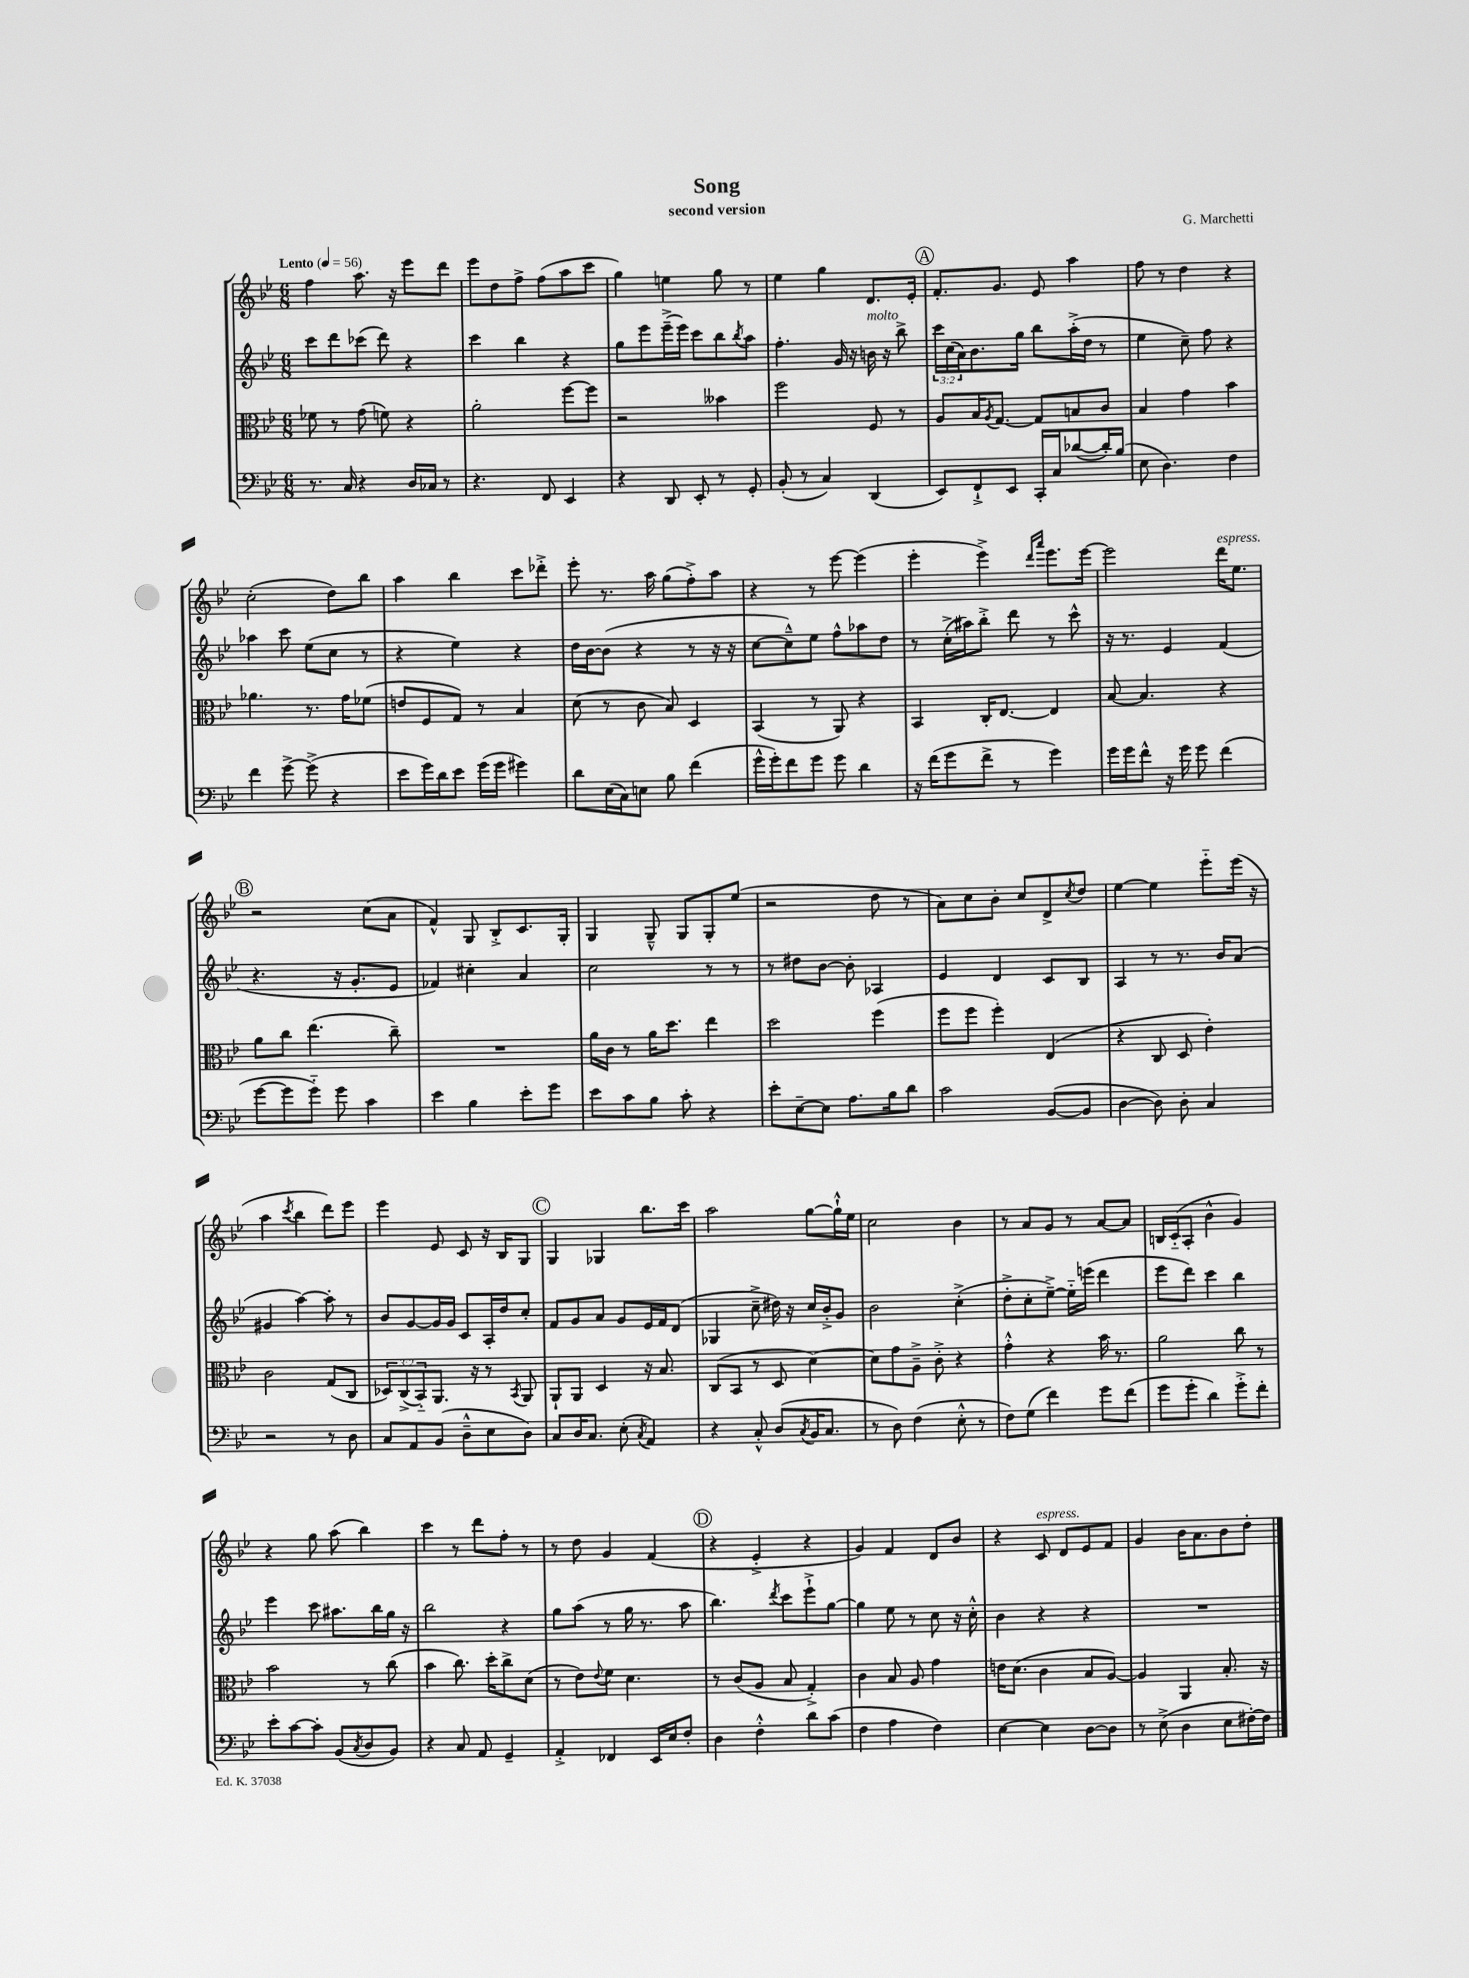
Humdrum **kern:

**kern	**kern	**kern	**kern
*part4	*part3	*part2	*part1
*staff4	*staff3	*staff2	*staff1
*clefF4	*clefC3	*clefG2	*clefG2
*k[b-e-]	*k[b-e-]	*k[b-e-]	*k[b-e-]
*M6/8	*M6/8	*M6/8	*M6/8
*MM56	*MM56	*MM56	*MM56
=1	=1	=1	=1
!	!	!	!LO:TX:a:B:t=Lento
8.r	8f-X\	8ccc\L	4ff\
.	8r	8ddd\	.
16C/	.	.	.
4r	(8g\	(8ccc-X\J	8.aa\
.	8fn\)	8ddd\)	.
.	.	.	16r
16D/LL	4r	4r	8eee-\L
16C-X/JJ	.	.	.
8r	.	.	8ddd\J
=2	=2	=2	=2
4.r	2a'\	4ccc\	8eee-\L
.	.	.	8dd\
.	.	4bb-\	8ff^\J
8FF/	.	.	(8ff\L
4EE-/	[8ff\L	4r	8aa\
.	8ff\J]	.	8ccc\J
=3	=3	=3	=3
4r	2r	8gg\L	4gg\)
.	.	8eee-\	.
8DD/	.	(16eee-~^\L	4een\
.	.	16eee-\JJ)	.
8EE-'/	.	8ccc\L	.
8r	4b--X\	8bb-\	8gg\
.	.	8qbb-/	.
8GG'/	.	8aa\J	8r
=4	=4	=4	=4
(8BB-'/	2ff\	4.ff'\	4ee-\
8r	.	.	.
4C/)	.	.	4gg\
.	.	16g/	.
.	.	16r	.
!	!	!LO:TX:a:i:t=molto	!
(4DD/	8F/	16bn\	8.d/L
.	.	16r	.
.	8r	8bb-^\	.
.	.	.	16e-'/Jk
!!LO:REH:place=s1:t=A
=5	=5	=5	=5
8EE-/L)	8A/L	24ccc\LL	8.f'/L
.	.	(24cc\	.
.	.	24a\J)	.
8FF`^/	16B-/K	8.b-\	.
.	8qA/	.	.
.	[8.G/J	.	8.g/J
8EE-/J	.	.	.
.	.	16gg\Jk	.
16CC'/LL	8G/L]	8bb-\L	8e-/
16C/J	.	.	.
([8d-X/	8Bn/	(16aa'^\L	4aa\
.	.	16dd\JJ	.
16d-'/L])	8c/J	8r	.
(16B-/JJ	.	.	.
=6	=6	=6	=6
8E-\	4B-/	4ee-\	8ff\
4.D\)	.	.	8r
.	4g\	8cc~\)	4dd\
.	.	8ff\	.
4F\	4b-\	4r	4r
!!LO:LB:g=z
=7	=7	=7	=7
4f\	4.a-X\	4aa-X\	(2cc'\
[8g^\	.	8ccc\	.
(8g^\]	8.r	(8ee-\L	.
4r	.	8cc\J	8dd\L)
.	16g\KL	.	.
.	(8f-X\J	8r	8bb-\J
=8	=8	=8	=8
8e-\L	8en/L	4r	4aa\
16g\L)	8F/	.	.
16d\J	.	.	.
8e-\J	8G/J)	4ee-\)	4bb-\
(16g\LL	8r	.	.
16g\JJ	.	.	.
4g#X\)	4B-/	4r	8ccc\L
.	.	.	8ddd-X'^\J
=9	=9	=9	=9
8d\L	(8d\	16dd\LL	8eee-'\
.	.	[16b-\J	.
(16E-\L	8r	(8b-\J]	8.r
16C\J)	.	.	.
8En\J	8c\	4r	.
.	.	.	16aa\
8B-\	8B-/)	.	(8gg\L
(4f\	4D/	8r	8ff'^\)
.	.	16r	8aa\J
.	.	16r	.
=10	=10	=10	=10
16g^^\LL	(4BB-/	[8cc\L	4r
16g'\J)	.	.	.
8f\	.	8cc~^^\])	.
8g\J	8r	8ee-\J	8r
8g\	8AA/)	8ff^^\L	[8eee-\
4d\	4r	8aa-X\	(4eee-\]
.	.	8dd\J	.
=11	=11	=11	=11
16r	4BB-/	8r	4eee-'\
(16f\KL	.	.	.
8g\	.	(16cc'^\LL	.
.	.	16aa#X\J)	.
8f^\J	16C'/KL	8bb-'^\J	4eee-^\)
.	[8.E-/J	.	.
8r	.	8ddd\	.
.	.	.	16qqddd/LL
.	.	.	16qqaaa/JJ
4g\)	4E-/]	8r	8.eee-\L
.	.	8ccc^^\	.
.	.	.	[16eee-\Jk
=12	=12	=12	=12
16g\LL	[8B-/	16r	2eee-\]
16g\J	.	8.r	.
8f^^\J	4.B-/]	.	.
16r	.	4e-/	.
16g\	.	.	.
8g\	.	.	.
!	!	!	!LO:TX:a:i:t=espress.
(4f\	4r	(4f/	16ddd\KL
.	.	.	8.ee-\J
!!LO:LB:g=z
!!LO:REH:place=s1:t=B
=13	=13	=13	=13
[8g\L	8a\L	4.r	2r
8g\]	8cc\J	.	.
8g\J)	(4.ee-\	.	.
8g\	.	16r	.
.	.	8.g'/L	.
4c\	.	.	(8cc\L
.	8cc~\)	8e-/J	8a\J
=14	=14	=14	=14
4e-\	2.r	4f-X/)	4f^^/)
4B-\	.	4cc#X'\	8G/
.	.	.	8B-'^/L
8e-'\L	.	4a/	8.c/
8g\J	.	.	.
.	.	.	16G'/Jk
=15	=15	=15	=15
8e-\L	16a\LL	2cc\	4G/
.	16c\JJ	.	.
8c\	8r	.	.
8B-\J	16a\KL	.	8G~^^/
.	8.dd\J	.	.
8c'\	.	.	8G/L
4r	4ee-\	8r	8G'/
.	.	8r	(8ee-/J
=16	=16	=16	=16
8e-'\L	2dd\	8r	2r
[8E-~\	.	8dd#X\L	.
8E-\J]	.	[8b-\J	.
8.A\L	.	8b-'\]	.
.	(4ff\	4A-X/	8dd\
16B-\k	.	.	.
8d\J	.	.	8r
=17	=17	=17	=17
2c\	8ff\L	4e-/	8a\L)
.	8ff\J	.	8cc\
.	4ff'\)	4d/	8b-'\J
.	.	.	8cc/L
([8BB-/L	(4E-/	8c/L	8d^/
.	.	.	8qcc/
8BB-/J]	.	8B-/J	8dd/J
=18	=18	=18	=18
[4D\	4r	4A/	[4ee-\
8D\])	8C/	8r	4ee-\]
8D'\	8D/	8.r	.
4C/	4e-'\)	.	8eee-\L
.	.	16b-/KL	.
.	.	(8a/J	(16eee-\Jk
.	.	.	16r
!!LO:LB:g=z
=19	=19	=19	=19
2r	2c\	4g#X/	4aa\
.	.	.	8qccc/
.	.	[4aa\)	4bb-\
8r	(8G/L	8aa'\]	8ddd\L)
8D\	8C/J	8r	8eee-\J
=20	=20	=20	=20
8C/L	12D-X/L)	8b-/L	4eee-\
.	(12C^/	.	.
8AA/	.	[8g/	.
.	12BB-/)	.	.
(8BB-/J	8.AA/J	16g/L]	8e-/
.	.	16g/JJ	.
8D~^^\L	.	8c/L	8c/
.	16r	.	.
8E-\	8r	16A'/L	16r
.	.	16dd/J	16B-/KL
.	8qBB-/	.	.
8D\J)	8AA/	8cc'/J	8G/J
!!LO:REH:place=s1:t=C
=21	=21	=21	=21
8C/L	8AA`/L	8f/L	4G/
16D/K	8AA/J	8g/	.
8.C/J	.	.	.
.	4D/	8a/J	4G-X/
(8E-'\	.	8g/L	.
8qC/	.	.	.
4AA/)	16r	16e-/L	8.bb-\L
.	8.B-/	16f/J	.
.	.	(8d/J	.
.	.	.	16ccc\Jk
=22	=22	=22	=22
4r	(8C/L	4G-X/	2aa\
.	8BB-/J	.	.
8C'^^/	8r	8cc~^\	.
(8D/L	8D/	16dd#X\)	.
.	.	16r	.
8qC/	.	.	.
16BB-/K	[4d\)	16cc/LL	[8gg\L
8.C/J	.	16b-'^/J	.
.	.	8g/J	16gg`^^\L]
.	.	.	16ee-\JJ
=23	=23	=23	=23
8r	8d\L]	2b-\	2cc\
8D\)	8g\	.	.
(4F\	8A~^\J	.	.
.	8c'^\	.	.
8E-'^^\	4r	(4cc'^\	4b-\
8r	.	.	.
=24	=24	=24	=24
8F\L)	4g'^^\	8dd'^\L	8r
(8G\J	.	8cc'\	8a/L
4f\)	4r	[8ee-~^\J)	8g/J
.	.	16ee-\LL]	8r
.	.	(16eeen\JJ	.
8g\L	16b-\	4ddd\	[8a/L
.	8.r	.	.
(8f\J	.	.	8a/J]
=25	=25	=25	=25
8g\L	2a\	8eee-\L	16Bn/LL
.	.	.	(16c/J
8g'\J	.	8ddd\J)	8A'/J
4d\)	.	4ccc\	4b-^^\
8g'^\L	8cc\	4bb-\	4g/)
8f'\J	8r	.	.
!!LO:LB:g=z
=26	=26	=26	=26
8e-'\L	2b-\	4eee-\	4r
[8c\	.	.	.
8c'\J]	.	8ccc\	8gg\
(8BB-/L	.	8.aa#X\L	(8aa\
8qC/	.	.	.
8D/	8r	.	4bb-\)
.	.	16bb-\L	.
8BB-/J)	(8cc\	16gg\JJ	.
.	.	16r	.
=27	=27	=27	=27
4r	4b-\	2bb-\	4ccc\
8C/	8.cc\)	.	8r
8AA/	.	.	8ddd\L
.	16dd'\KL	.	.
4GG~/	8cc^\	4r	8ff'\J
.	(8d\J	.	8r
=28	=28	=28	=28
4AA'^/	8r	8gg\L	8r
.	8e-\L)	(8aa\J	8dd\
.	8qqe-/	.	.
4FF-X/	8f\J	8r	4g/
.	4.d\	16gg\	.
.	.	8.r	.
16EE-/LL	.	.	(4f/
16E-/J	.	.	.
8F'/J	.	8aa\	.
!!LO:REH:place=s1:t=D
=29	=29	=29	=29
4D\	8r	4.bb-\)	4r
.	(8c/L	.	.
4F'^^\	8A/J	.	4e-'^/
.	.	8qddd/	.
.	8B-/	8ccc\L	.
8d\L	4G'^/)	8eee-`^\	4r
(8c\J	.	[8gg\J	.
=30	=30	=30	=30
4F\	4c\	4gg\]	4g/)
4A\	8B-/	8ee-\	4f/
.	8A/	8r	.
4F\)	4g\	8cc\	8d/L
.	.	16r	8b-/J
.	.	16cc'^^\	.
=31	=31	=31	=31
[4E-\	16en\KL	4b-\	4r
.	(8.d\J	.	.
!	!	!	!LO:TX:a:i:t=espress.
4E-\]	4c\	4r	8c/
.	.	.	8d/L
[8D\L	8B-/L	4r	8e-/
8D\J]	[8A/J)	.	8f/J
=32	=32	=32	=32
8r	4A/]	2.r	4g/
(8E-^\	.	.	.
4D\	4AA/	.	16b-\KL
.	.	.	8.a\
8E-\L	8.B-'/	.	8b-\
[16F#X'\L)	.	.	8dd'\J
16F#\JJ]	16r	.	.
==	==	==	==
*-	*-	*-	*-
